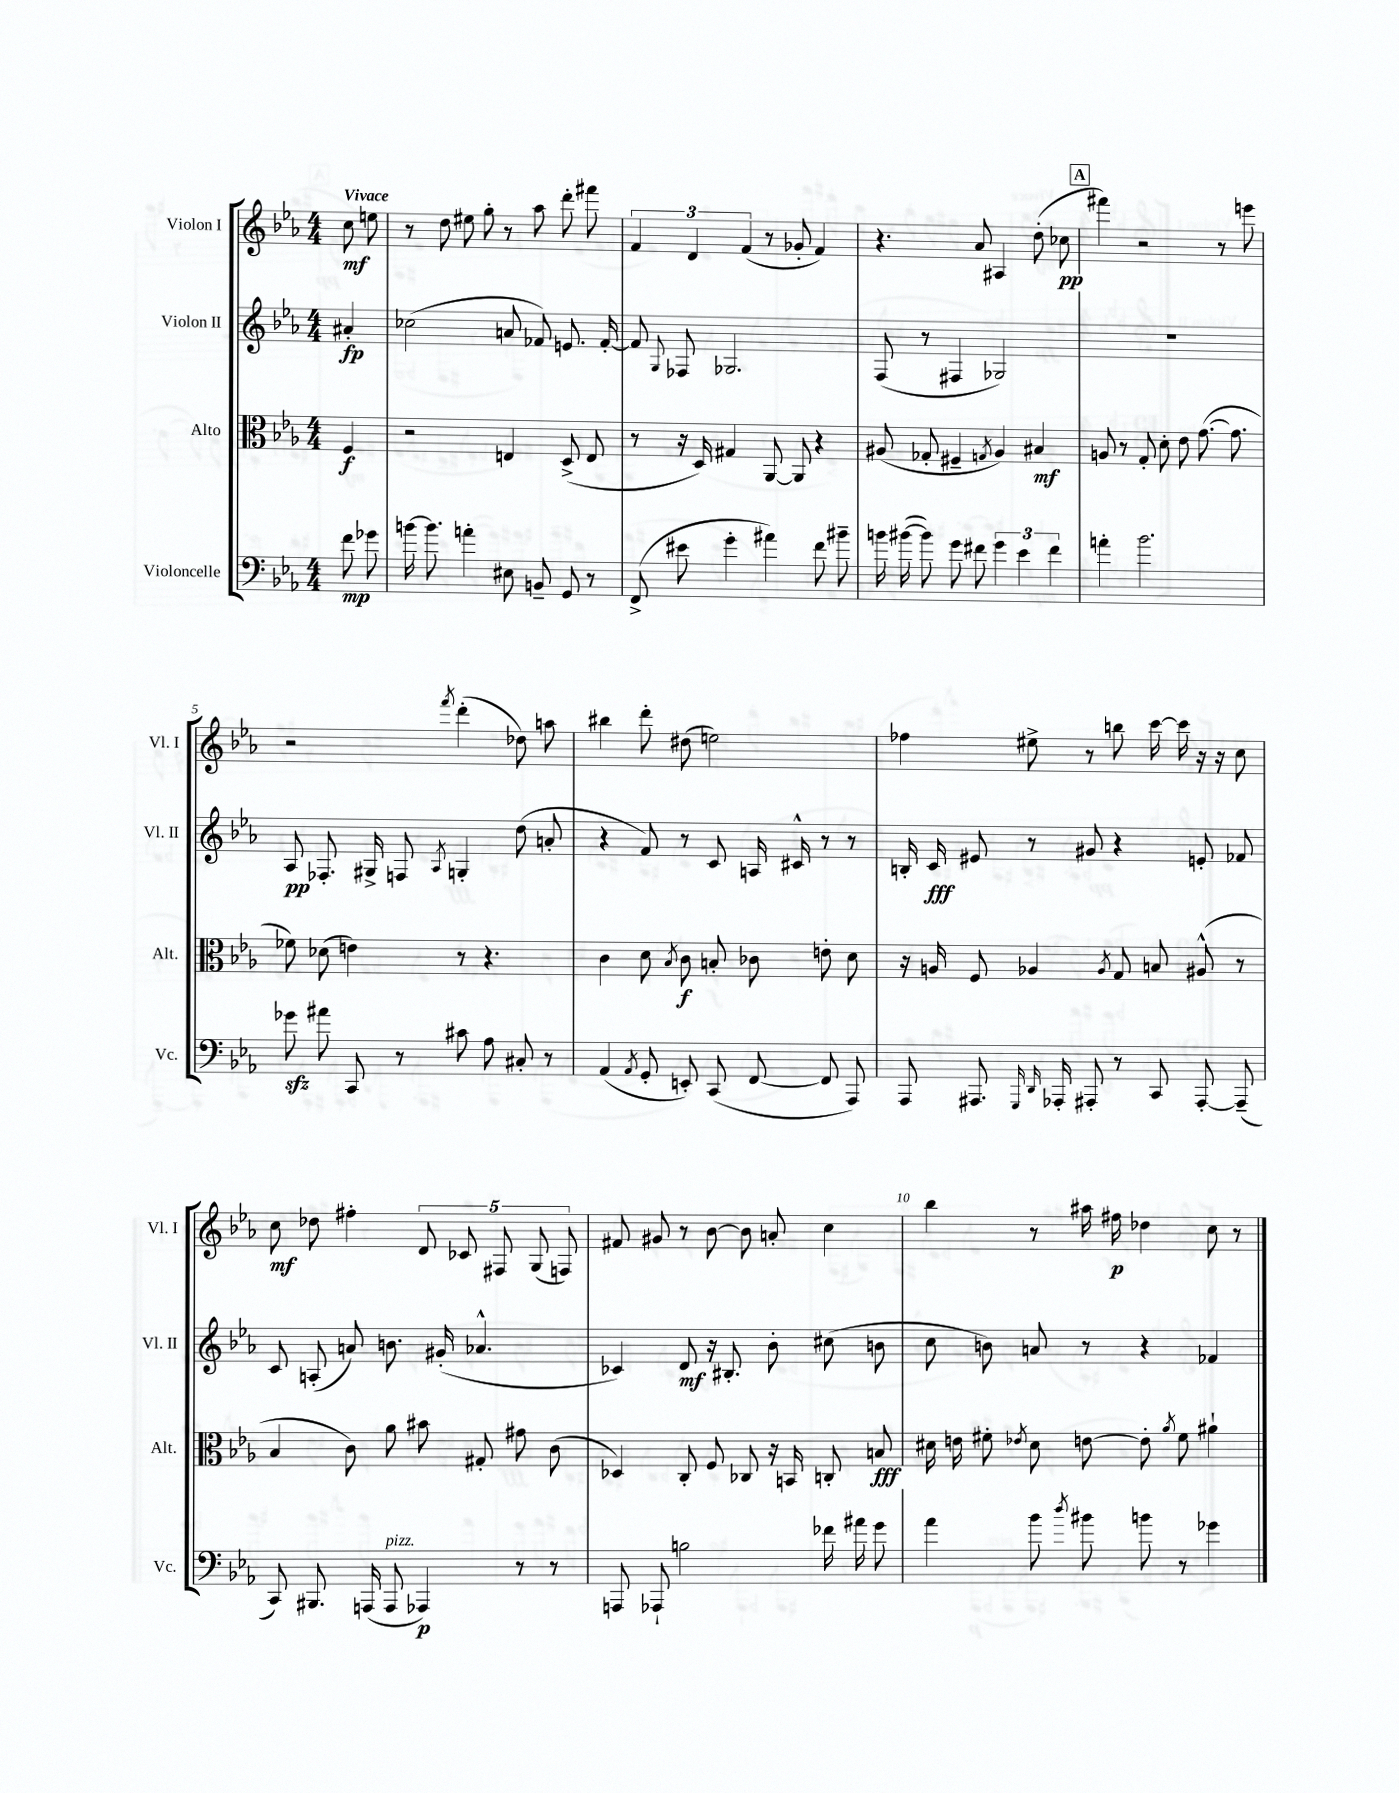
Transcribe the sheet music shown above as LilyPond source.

<<
\new StaffGroup <<
\new Staff = "s0" \with { instrumentName = "Violon I" shortInstrumentName = "Vl. I" } {
    \clef treble \key ees \major \numericTimeSignature \time 4/4 \partial 4 \tempo "Vivace"
    \autoBeamOff c''8\mf e''8 |
    r8 d''8 eis''8 g''8-. r8 aes''8 d'''8-. fis'''8 |
    \tuplet 3/2 { f'4 d'4 f'4( } r8 ges'8-. f'4) |
    r4. aes'8 ais4 d''8-.( ces''8\pp |
    \mark \markup { \box "A" } fis'''4) r2 r8 e'''8 |
    r2 \acciaccatura { f'''8 } d'''4-.( des''8) a''8 |
    bis''4 d'''8-. dis''8( e''2) |
    fes''4 eis''8-> r8 b''8 c'''16~ c'''16 r16 r16 c''8 |
    c''8\mf des''8 fis''4-. \tuplet 5/4 { d'8 ces'8 fis8 g8( f8) } |
    fis'8 gis'8 r8 bes'8~ bes'8 a'8-. c''4 |
    bes''4 r8 ais''16 fis''16\p des''4 c''8 r8 \bar "|." |
}
\new Staff = "s1" \with { instrumentName = "Violon II" shortInstrumentName = "Vl. II" } {
    \clef treble \key ees \major \numericTimeSignature \time 4/4 \partial 4
    \autoBeamOff ais'4-.\fp |
    ces''2( a'8 fes'8) e'8. fes'16~-. |
    fes'8 \appoggiatura { g8 } fes8 ges2. |
    f8( r8 fis4 ges2) |
    \mark \markup { \box "A" } R1 |
    aes8\pp fes8.-. gis16-> f8 \acciaccatura { aes8 } g4-. d''8( a'8-. |
    r4 f'8) r8 c'8 a16 cis'16-^ r8 r8 |
    b16-. c'16\fff eis'8 r8 gis'8 r4 e'8-. fes'8 |
    c'8 a8-.( a'8) b'8. gis'16-.( aes'4.-^ |
    ces'4) d'8\mf r16 bis8.-. bes'8-. cis''8( b'8 |
    c''8 b'8) a'8 r8 r4 fes'4 \bar "|." |
}
\new Staff = "s2" \with { instrumentName = "Alto" shortInstrumentName = "Alt." } {
    \clef alto \key ees \major \numericTimeSignature \time 4/4 \partial 4
    \autoBeamOff f4\f |
    r2 e4 d8->( e8 |
    r8 r16 d16) gis4 aes,8~ aes,8 r4 |
    ais8( ges8-. fis4-- \acciaccatura { g8 } ais4) bis4\mf |
    \mark \markup { \box "A" } a8 r8 g8-. d'8-. ees'8 g'8.~( g'8. |
    fes'8) des'8( e'4) r8 r4. |
    c'4 d'8 \acciaccatura { bes8 } c'8\f b8-. ces'8 e'8-. d'8 |
    r16 a16 f8 aes4 \acciaccatura { aes8 } g8 b8 ais8-^( r8 |
    bes4 c'8) aes'8 bis'8 gis8-. gis'8 c'8( |
    des4) c8-. f8 ces8 r16 b,16 c8-. b8\fff |
    dis'16 e'16 fis'8-. \acciaccatura { ees'8 } dis'8 e'8~ e'8-. \acciaccatura { aes'8 } fis'8 ais'4-! \bar "|." |
}
\new Staff = "s3" \with { instrumentName = "Violoncelle" shortInstrumentName = "Vc." } {
    \clef bass \key ees \major \numericTimeSignature \time 4/4 \partial 4
    \autoBeamOff f'8\mp ges'8 |
    b'16~ b'8. a'4-. eis8 b,8-- g,8 r8 |
    f,8->( eis'8 g'4-. ais'4) f'8 bis'8-- |
    b'16 bis'16~( bis'8) g'8 fis'8 \tuplet 3/2 { g'4 ees'4 fis'4 } |
    \mark \markup { \box "A" } a'4-. bes'2. |
    ges'8\sfz ais'8 c,8 r8 cis'8 aes8 cis8-. r8 |
    aes,4( \acciaccatura { aes,8 } g,8-. e,8-.) c,8( f,8~ f,8 aes,,8) |
    aes,,8 ais,,8. \grace { g,,16 d,16 } aes,,16-. ais,,8-. r8 c,8 ais,,8~-. ais,,8--( |
    c,8) bis,,8. a,,16( a,,8^\markup { \italic "pizz." } aes,,4\p) r8 r8 |
    a,,8 aes,,8-! b2 fes'16 ais'16 g'8 |
    aes'4 bes'8 \acciaccatura { d''8 } bis'8 b'8 r8 ges'4 \bar "|." |
}
>>
>>
\layout { \context { \Score \override BarNumber.break-visibility = ##(#f #t #t) barNumberVisibility = #(every-nth-bar-number-visible 5) } }
